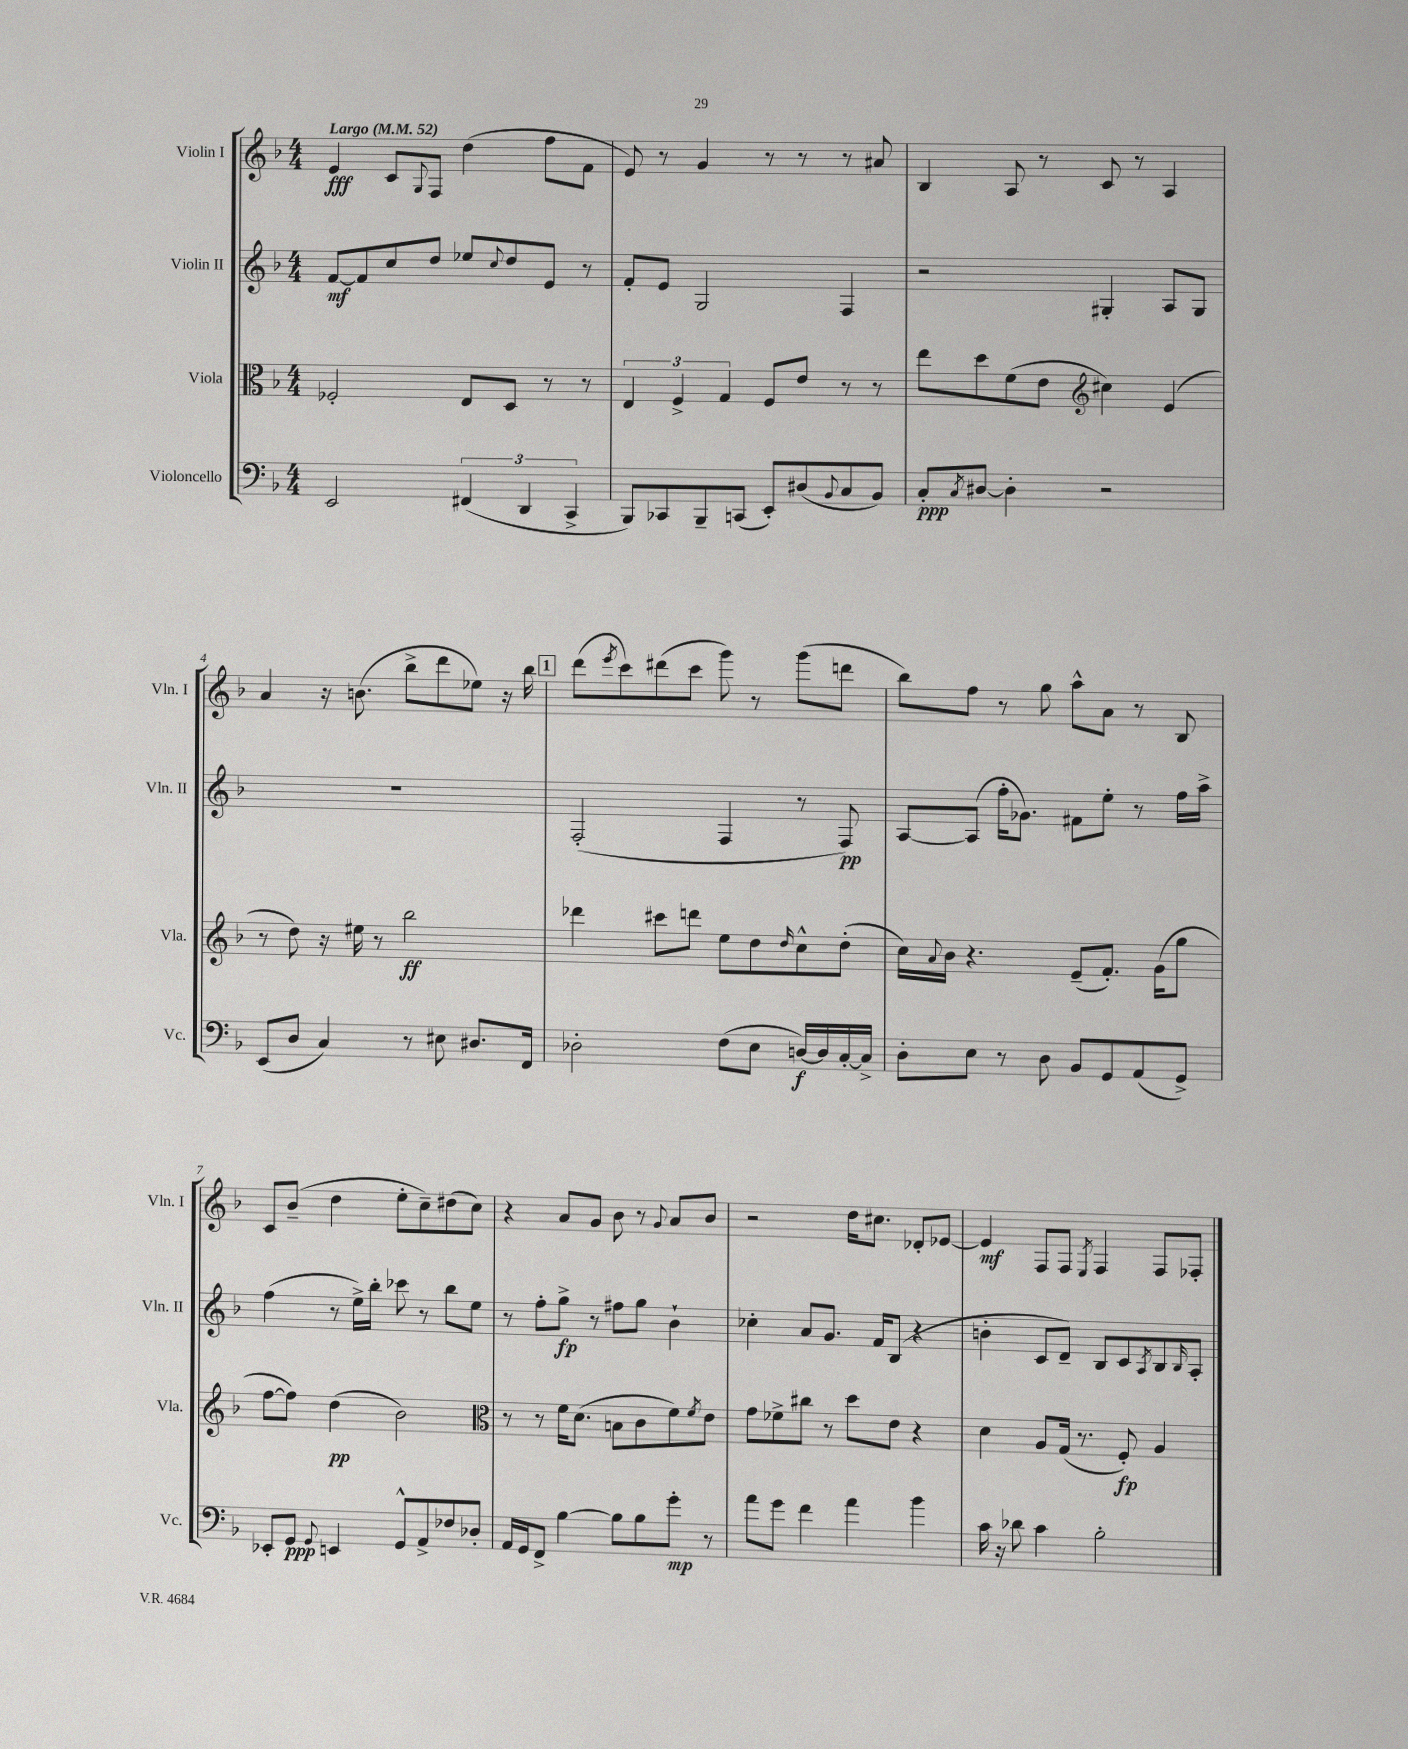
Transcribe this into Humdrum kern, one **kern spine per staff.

**kern	**kern	**kern	**kern
*staff4	*staff3	*staff2	*staff1
*clefF4	*clefC3	*clefG2	*clefG2
*k[b-]	*k[b-]	*k[b-]	*k[b-]
*M4/4	*M4/4	*M4/4	*M4/4
*MM52	*MM52	*MM52	*MM52
2EE/	2F-'/	[8f/L	4e/
.	.	8f/]	.
.	.	8cc/	8c/L
.	.	.	8qqG/
.	.	8dd/J	8F/J
(6FF#/	8E/L	8ee-/L	(4dd\
.	.	8qqcc/	.
.	8D/J	8dd/	.
6DD/	.	.	.
.	8r	8e/J	8ff\L
6CC^/	.	.	.
.	8r	8r	8f\J
=	=	=	=
8BBB-/L)	6E/	8f'/L	8e/)
8CC-/	.	8e/J	8r
.	6F^/	.	.
8BBB-~/	.	2G/	4g/
.	6G/	.	.
(8CC/J	.	.	.
8EE'/L)	8F/L	.	8r
(8D#/	8e/J	.	8r
8qqBB-/	.	.	.
8C/	8r	4F/	8r
8BB-/J)	8r	.	8a#/
=	=	=	=
8C'/L	8ee\L	2r	4B-/
8qC/	.	.	.
[8D#/J	8dd\	.	.
4D#'\]	(8f\	.	8A/
.	8e\J	.	8r
*	*clefG2	*	*
2r	4cc#\)	4G#'/	8c/
.	.	.	8r
.	(4e/	8A/L	4A/
.	.	8G#/J	.
=	=	=	=
(8EE/L	8r	1r	4a/
8D/J	8dd\)	.	.
4C/)	16r	.	16r
.	16ee#\	.	(8.b\
.	8r	.	.
8r	2bb-\	.	8bb-^\L
8E#\	.	.	8ddd\
8.D#/L	.	.	8ee-\J)
.	.	.	16r
16FF/Jk	.	.	16bb-\
=	=	=	=
2D-'\	4ddd-\	(2F'/	(8ddd\L
.	.	.	8qeee/
.	.	.	8ccc\)
.	8ccc#\L	.	(8ddd#\
.	8ddd\J	.	8ccc\J
(8F\L	8ee\L	4F/	8ggg\)
8E\J	8dd\	.	8r
.	16qqdd/	.	.
[16D/LL)	8cc^^\	8r	(8ggg\L
16D/]	.	.	.
[16C'/	(8dd'\J	8F/)	8ddd\J
16C^/]JJ	.	.	.
=	=	=	=
8D'\L	16cc\LL)	[8A/L	8bb-\L)
.	8qqa/	.	.
.	16b-\JJ	.	.
8E\J	4.r	(8A/]J	8ff\J
8r	.	16ff'\LK	8r
.	.	8.g-\J)	.
8D\	.	.	8gg\
8BB-/L	(8e~/L	8f#\L	8aa^^\L
8GG/	8.f'/J)	8ee'\J	8a\J
(8AA/	.	8r	8r
.	(16g\LK	.	.
8GG^/J)	8gg\J	16ff\LL	8B-/
.	.	16aa^\JJ	.
=	=	=	=
8EE-'/L	[8ff\L	(4ff\	8c/L
8GG/J	8ff\]J)	.	(8b-~/J
8qqGG/	.	.	.
4EE/	(4dd\	8r	4dd\
.	.	16ee^\LL)	.
.	.	16bb-'\JJ	.
8GG^^/L	2b-\)	8ccc-\	8ee'\L
8AA^/	.	8r	8cc~\)
8F-/	.	8bb-\L	(8dd#\
8D-'/J	.	8ee\J	8cc\J)
=	=	=	=
*	*clefC3	*	*
16AA/LL	8r	8r	4r
16GG/J	.	.	.
8FF^/J	8r	8ff'\L	.
[4B-\	16f\LK	8gg^\J	8a/L
.	(8.d\J	.	.
.	.	8r	8g/J
8B-\]L	8B\L	8ff#\L	8b-\
8B-\	8c\	8gg\J	8r
.	.	.	8qqg/
8g'\J	8f\)	4b-`\	8a/L
.	8qf/	.	.
8r	8e\J	.	8b-/J
=	=	=	=
8a\L	8g\L	4cc-'\	2r
8g\J	8f-^\	.	.
4f\	8cc#\J	8a/L	.
.	8r	8.g/J	.
4a\	8dd\L	.	16dd\LK
.	.	16f/LK	8.cc#\J
.	8e\J	(8B-/J	.
4b-\	4r	4r	8d-'/L
.	.	.	[8e-/J
=	=	=	=
16c\	4d\	4b'\	4e-/]
16r	.	.	.
8d-\	.	.	.
4c\	8A/L	8c/L	8F/L
.	(16G/Jk	8d~/J)	8F/J
.	8.r	.	.
.	.	.	8qE/
2B-'\	.	8B-/L	4F/
.	8F'/)	8c/	.
.	.	8qA/	.
.	4A/	8B-/	8F/L
.	.	16qqB-/	.
.	.	8A'/J	8F-'/J
==	==	==	==
*-	*-	*-	*-
